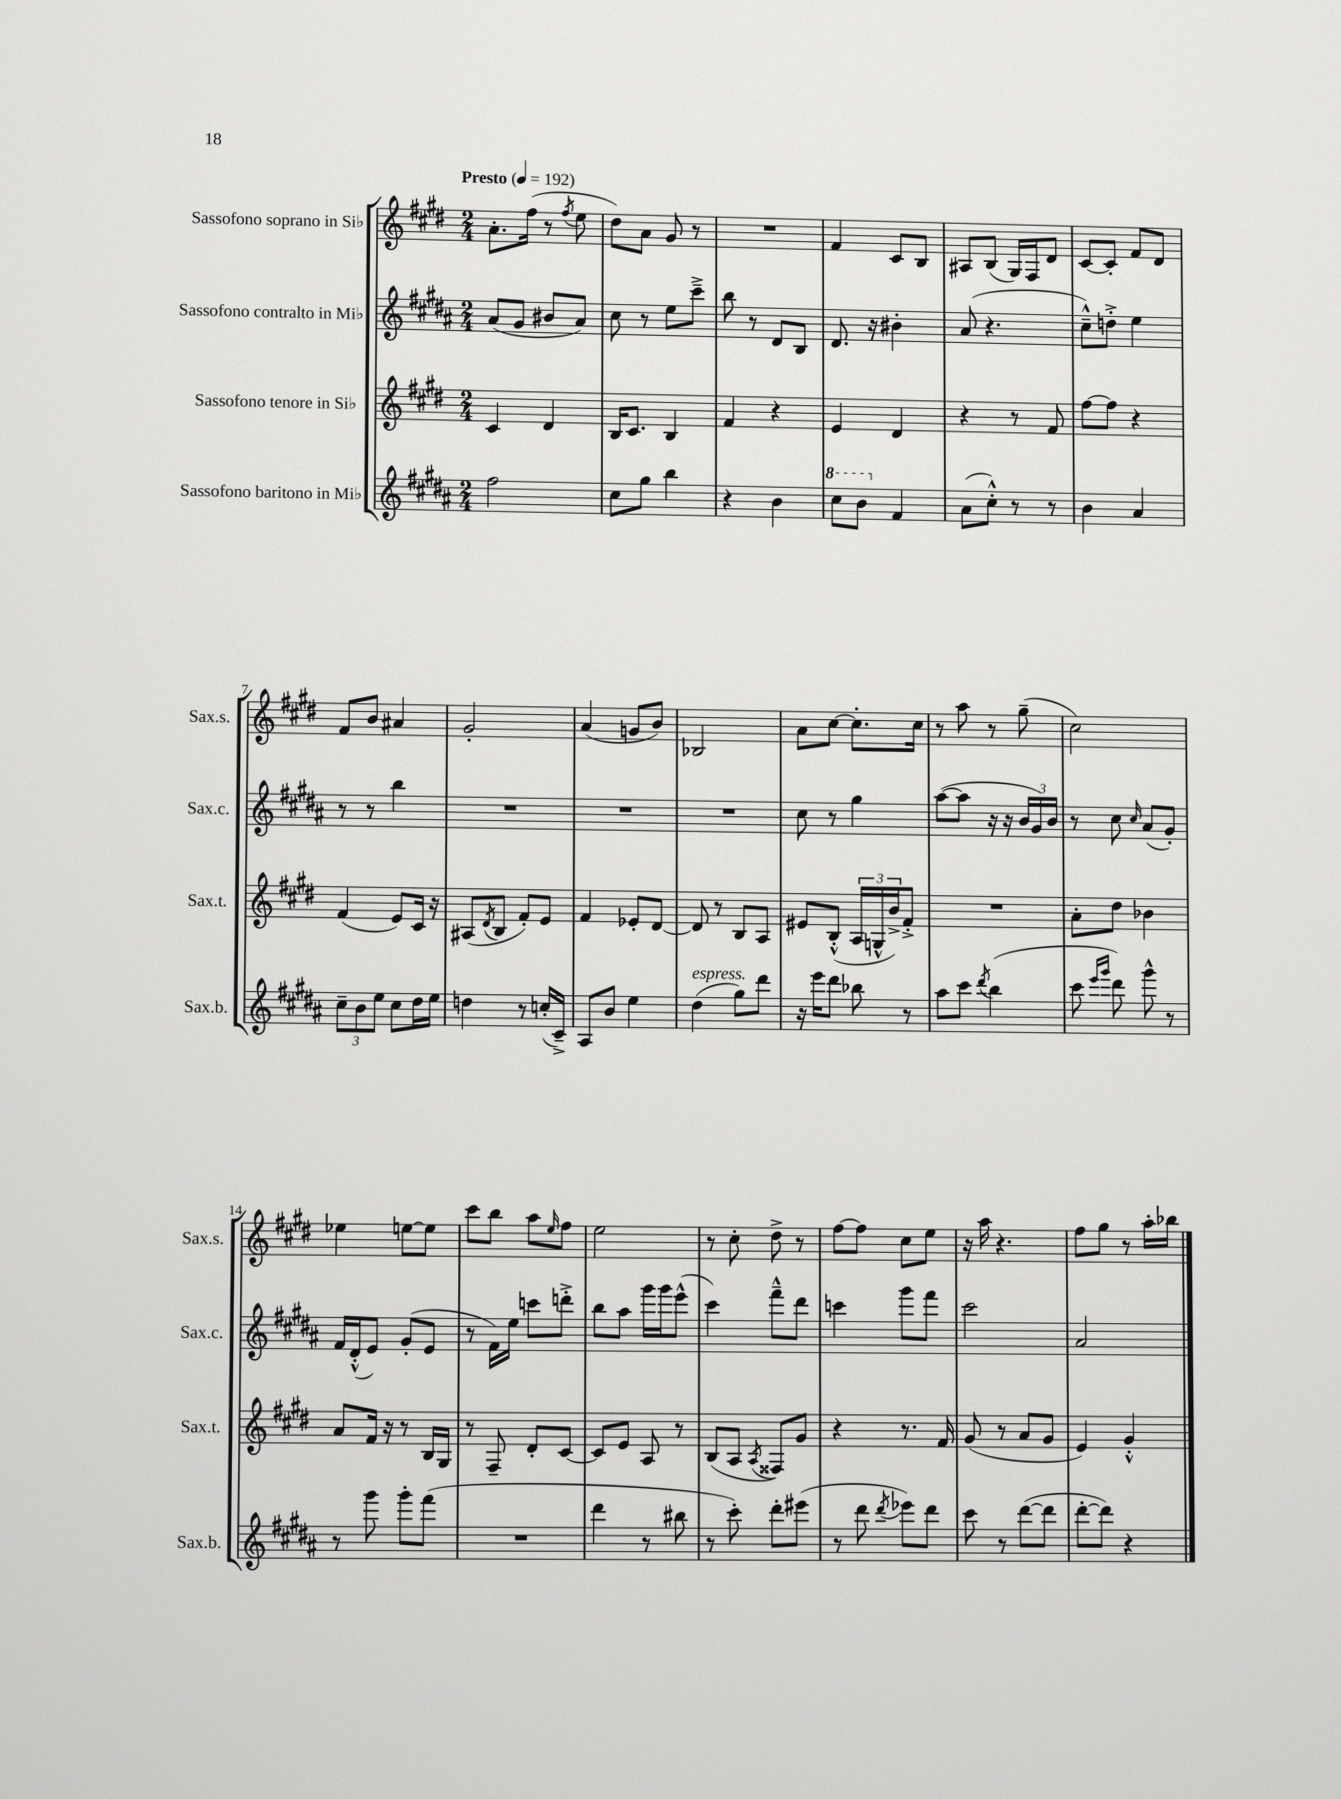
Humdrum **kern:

**kern	**kern	**kern	**kern
*staff4	*staff3	*staff2	*staff1
*clefG2	*clefG2	*clefG2	*clefG2
*k[f#c#g#d#a#]	*k[f#c#g#d#]	*k[f#c#g#d#a#]	*k[f#c#g#d#]
*M2/4	*M2/4	*M2/4	*M2/4
*MM192	*MM192	*MM192	*MM192
2ff#\	4c#/	(8a#/L	8.a'\L
.	.	8g#/J	.
.	.	.	(16ff#\Jk
.	4d#/	8b#/L	8r
.	.	.	8qff#/
.	.	8a#/J)	8ee\
=	=	=	=
8cc#\L	16B/LK	8cc#\	8dd#\L)
.	8.c#/J	.	.
8gg#\J	.	8r	8a\J
4bb\	4B/	8ee\L	8g#/
.	.	8ccc#~^\J	8r
=	=	=	=
4r	4f#/	8bb\	2r
.	.	8r	.
4b\	4r	8d#/L	.
.	.	8B/J	.
=	=	=	=
8ccc#\L	4e/	8.d#/	4f#/
8bb\J	.	.	.
.	.	16r	.
4f#/	4d#/	4b#'\	8c#/L
.	.	.	8B/J
=	=	=	=
(8a#\L	4r	(8a#/	8A#/L
8cc#'^^\J)	.	4.r	(8B/J
8r	8r	.	16G#/LL)
.	.	.	16F#/J
8r	8f#/	.	8d#/J
=	=	=	=
4b\	[8ff#\L	8cc#~^^\L)	[8c#/L
.	8ff#\]J	8dd'^\J	8c#'/]J
4a#/	4r	4ee\	8f#/L
.	.	.	8d#/J
=	=	=	=
12cc#~\L	(4f#/	8r	8f#/L
12b\	.	.	.
.	.	8r	8b/J
12ee\J	.	.	.
8cc#\L	8e/L)	4bb\	4a#/
16dd#\L	16c#/Jk	.	.
16ee\JJ	16r	.	.
=	=	=	=
4dd\	(8A#/L	2r	2g#'/
.	8qd#/	.	.
.	8B/J	.	.
8r	8f#'/L)	.	.
(16cc'/LL	8e/J	.	.
16c#~^/JJ)	.	.	.
=	=	=	=
8A#/L	4f#/	2r	(4a/
8b/J	.	.	.
4ee\	8e-'/L	.	8g/L
.	[8d#/J	.	8b/J)
=	=	=	=
(4dd#\	8d#/]	2r	2B-/
.	8r	.	.
8gg#\L)	8B/L	.	.
8ddd#\J	8A/J	.	.
=	=	=	=
16r	8e#/L	8cc#\	8a\L
16eee\LK	.	.	.
8ddd#\J	(8B'^^/J	8r	[8cc#\J
8bb-\	24A/LL	4gg#\	8.cc#'\]L
.	24G^^/	.	.
.	24b^/J)	.	.
8r	8f#'^/J	.	.
.	.	.	16cc#\Jk
=	=	=	=
8aa#\L	2r	([8aa#\L	8r
8ccc#\J	.	8aa#\]J	8aa\
8qddd#/	.	.	.
(4bb\	.	16r	8r
.	.	16r	.
.	.	24b/LL	(8gg#~\
.	.	24g#/)	.
.	.	24b/JJ	.
=	=	=	=
8ccc#\	8a'\L	8r	2cc#\)
16qqeee/LL	.	.	.
16qqggg#/JJ	.	.	.
8ddd#\)	8dd#\J	8cc#\	.
.	.	16qqcc#/	.
8ggg#^^\	4b-\	(8a#/L	.
8r	.	8g#'/J)	.
=	=	=	=
8r	8a/L	16f#/LL	4ee-\
.	.	(16d#'^^/J	.
8ggg#\	16f#/Jk	8e/J)	.
.	16r	.	.
8ggg#'\L	8r	(8g#'/L	[8ee\L
(8fff#\J	16B/LL	8e/J	8ee\]J
.	16G#/JJ	.	.
=	=	=	=
2r	8r	8r	8ccc#\L
.	8F#~/	16f#\LL)	8bb\J
.	.	16ee\JJ	.
.	8d#'/L	8ccc\L	8aa\L
.	.	.	16qqee/
.	[8c#/J	8ddd'^\J	8ff#\J
=	=	=	=
4ddd#\	8c#/]L	8bb\L	2ee\
.	8e/J	8aa#\J	.
8r	8A/	16ggg#\LL	.
.	.	16ggg#\J	.
8bb#\	8r	(8eee^^\J	.
=	=	=	=
8r	(8B/L	4ccc#\)	8r
8ccc#'\)	8A/J	.	8cc#'\
.	8qA/	.	.
8ddd#'\L	8F##/L)	8fff#~^^\L	8dd#^\
(8eee#\J	8g#/J	8ddd#\J	8r
=	=	=	=
8r	4r	4ccc\	[8ff#\L
8ddd#\	.	.	8ff#\]J
8qddd#/	.	.	.
8eee-\L)	8.r	8ggg#\L	8cc#\L
8ddd#\J	.	8fff#\J	8ee\J
.	16f#/	.	.
=	=	=	=
8ccc#\	(8g#/	2ccc#\	16r
.	.	.	16aa\
8r	8r	.	4.r
([8ddd#\L	8a/L	.	.
8ddd#\]J	8g#/J	.	.
=	=	=	=
[8ddd#'\L	4e/)	2a#/	8ff#\L
8ddd#\]J)	.	.	8gg#\J
4r	4g#'^^/	.	8r
.	.	.	16aa'\LL
.	.	.	16bb-\JJ
==	==	==	==
*-	*-	*-	*-
